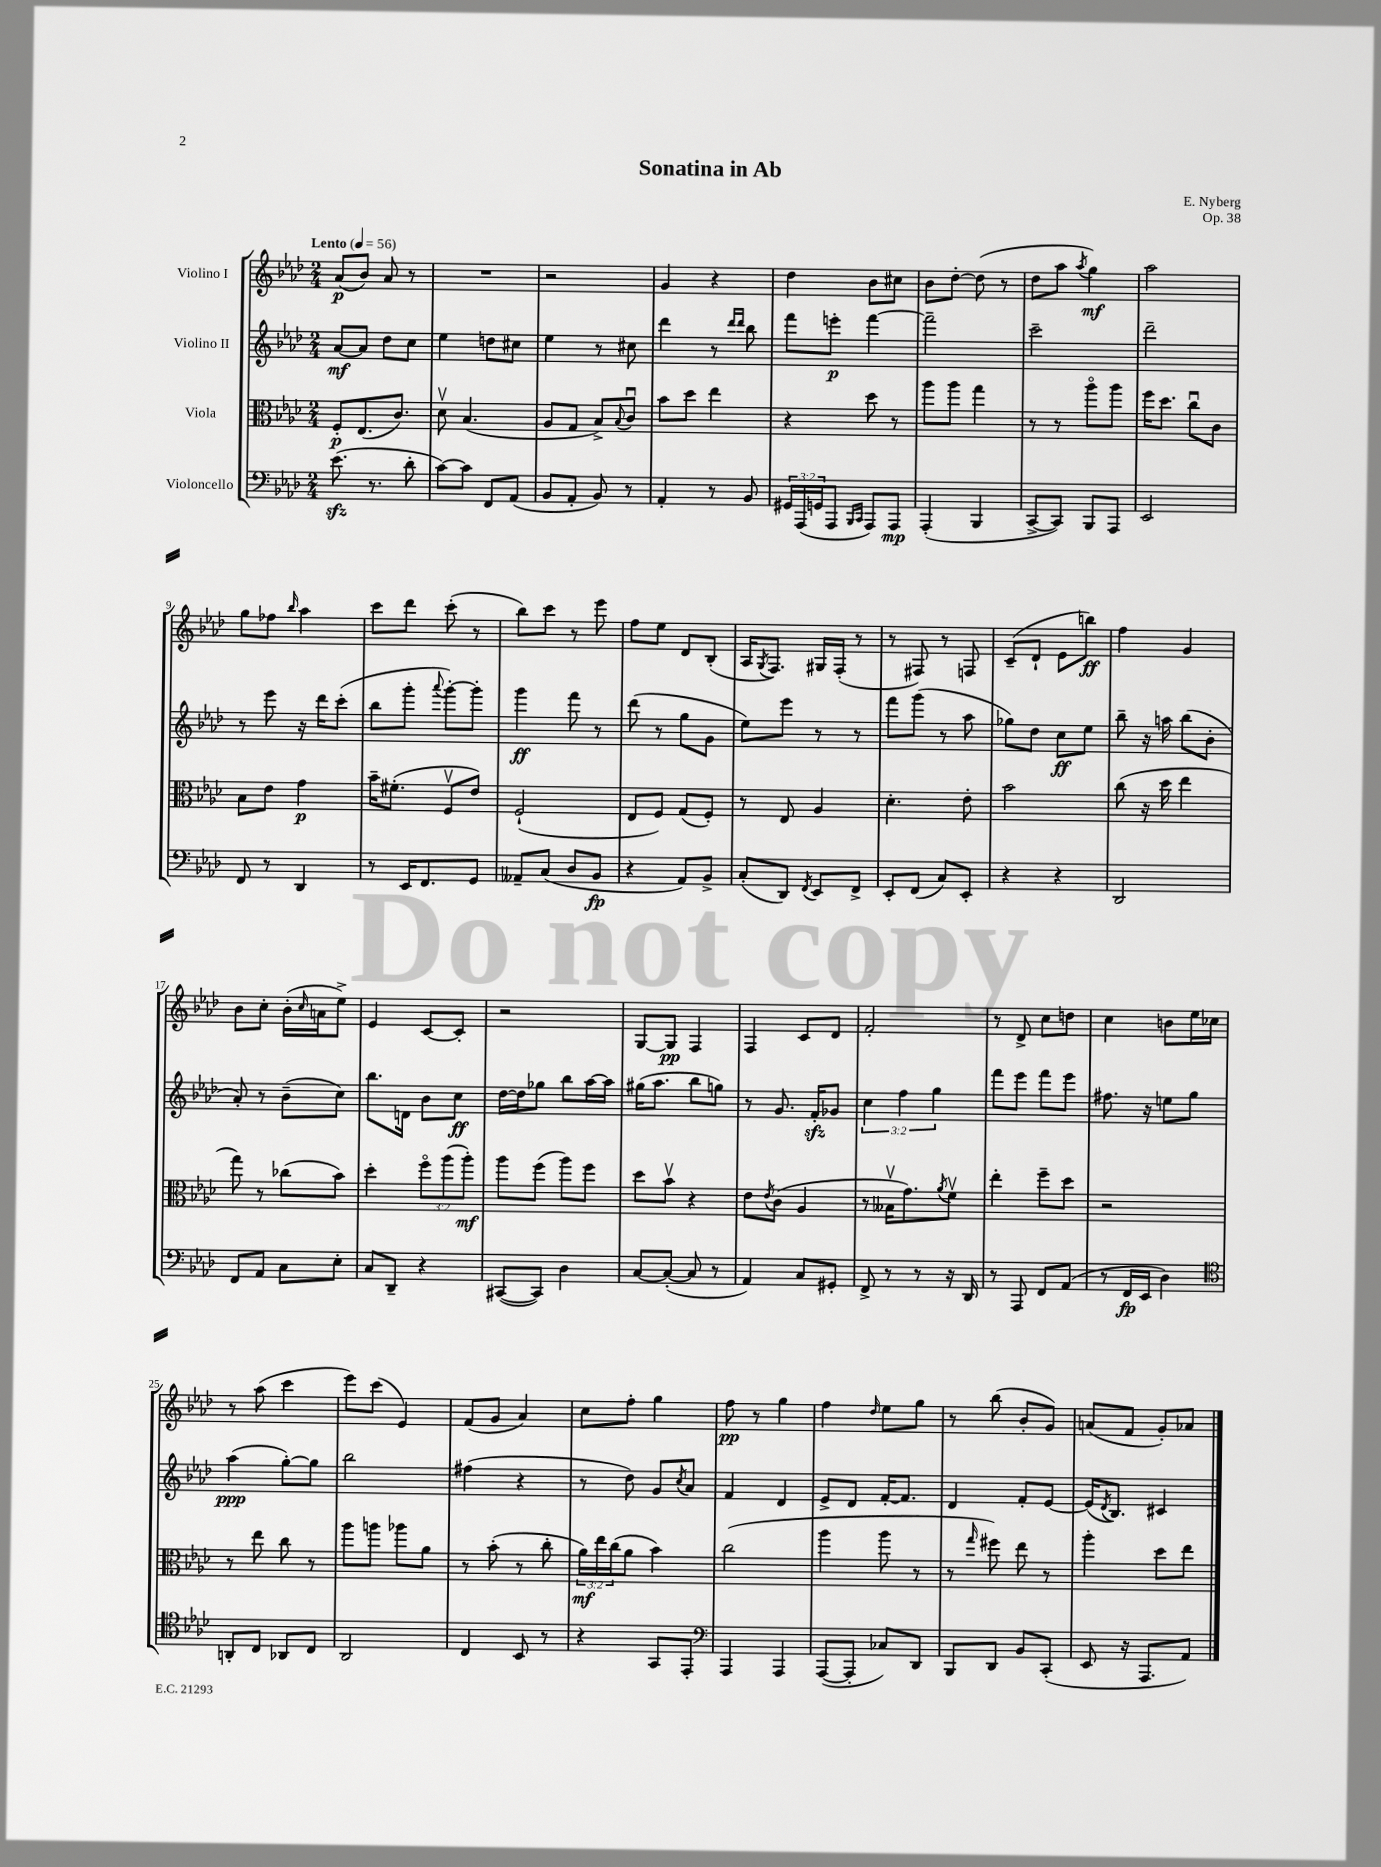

**kern	**dynam	**kern	**dynam	**kern	**dynam	**kern	**dynam
*part4	*part4	*part3	*part3	*part2	*part2	*part1	*part1
*staff4	*staff4	*staff3	*staff3	*staff2	*staff2	*staff1	*staff1
*I"Violoncello	*	*I"Viola	*	*I"Violino II	*	*I"Violino I	*
*clefF4	*	*clefC3	*	*clefG2	*	*clefG2	*
*k[b-e-a-d-]	*	*k[b-e-a-d-]	*	*k[b-e-a-d-]	*	*k[b-e-a-d-]	*
*M2/4	*	*M2/4	*	*M2/4	*	*M2/4	*
*MM56	*	*MM56	*	*MM56	*	*MM56	*
=1	=1	=1	=1	=1	=1	=1	=1
!	!	!	!	!	!	!LO:TX:a:B:t=Lento	!
(8.e-zz\	.	8F'/L	p	[8a-/L	mf	(8a-/L	p
.	.	(8.E-/	.	8a-/J]	.	8b-/J)	.
8.r	.	.	.	.	.	.	.
.	.	.	.	8dd-\L	.	8a-/	.
.	.	8.c/J)	.	.	.	.	.
8d-'\	.	.	.	8cc\J	.	8r	.
=2	=2	=2	=2	=2	=2	=2	=2
[8c\L)	.	8d-v\	.	4ee-\	.	2r	.
8c\J]	.	(4.B-/	.	.	.	.	.
8FF/L	.	.	.	8ddn\L	.	.	.
(8AA-/J	.	.	.	8cc#X\J	.	.	.
=3	=3	=3	=3	=3	=3	=3	=3
8BB-/L	.	8A-/L	.	4ee-\	.	2r	.
8AA-'/J	.	8G/J	.	.	.	.	.
8BB-/)	.	8B-^/L)	.	8r	.	.	.
.	.	8qqB-/	.	.	.	.	.
8r	.	8cu/J	.	8cc#X\	.	.	.
=4	=4	=4	=4	=4	=4	=4	=4
4AA-'/	.	8b-\L	.	4ddd-\	.	4g/	.
.	.	8dd-\J	.	.	.	.	.
8r	.	4ee-\	.	8r	.	4r	.
.	.	.	.	16qqddd-/LL	.	.	.
.	.	.	.	16qqddd-/JJ	.	.	.
8BB-/	.	.	.	8bb-\	.	.	.
=5	=5	=5	=5	=5	=5	=5	=5
24GG#X/LL	.	4r	.	8fff\L	.	4dd-\	.
(24AAA-/	.	.	.	.	.	.	.
24GGn/J	.	.	.	.	.	.	.
8AAA-/J	.	.	.	8eeen'\J	p	.	.
16qqBBB-/LL	.	.	.	.	.	.	.
16qqCC/JJ	.	.	.	.	.	.	.
8AAA-/L)	.	8dd-\	.	[4fff\	.	8b-\L	.
8AAA-/J	mp	8r	.	.	.	8cc#X\J	.
=6	=6	=6	=6	=6	=6	=6	=6
(4AAA-'/	.	8aa-\L	.	2fff~\]	.	8b-\L	.
.	.	8aa-\J	.	.	.	[8dd-'\J	.
4BBB-/	.	4gg\	.	.	.	(8dd-\]	.
.	.	.	.	.	.	8r	.
=7	=7	=7	=7	=7	=7	=7	=7
[8CC^/L	.	8r	.	2ccc~\	.	8dd-\L	.
8CC/J])	.	8r	.	.	.	8aa-\J	.
.	.	.	.	.	.	8qaa-/	.
8BBB-/L	.	8aa-\L	.	.	.	4gg\)	mf
8AAA-/J	.	8aa-\J	.	.	.	.	.
=8	=8	=8	=8	=8	=8	=8	=8
2EE-/	.	16ff\KL	.	2ddd-~\	.	2aa-\	.
.	.	8.dd-\J	.	.	.	.	.
.	.	8ccu\L	.	.	.	.	.
.	.	8c\J	.	.	.	.	.
!!LO:LB:g=z
=9	=9	=9	=9	=9	=9	=9	=9
8FF/	.	8B-\L	.	8r	.	8gg\L	.
8r	.	8e-\J	.	8eee-\	.	8ff-X\J	.
.	.	.	.	.	.	16qqbb-/	.
4DD-/	.	4g\	p	16r	.	4aa-\	.
.	.	.	.	16ddd-\KL	.	.	.
.	.	.	.	(8ccc'\J	.	.	.
=10	=10	=10	=10	=10	=10	=10	=10
8r	.	16b-~\KL	.	8bb-\L	.	8ccc\L	.
.	.	(8.f#X'\J	.	.	.	.	.
16EE-/KL	.	.	.	8ggg'\J	.	8ddd-\J	.
8.FF/	.	.	.	.	.	.	.
.	.	.	.	8qqaaa-/	.	.	.
.	.	8Fv/L	.	[8ggg'\L)	.	(8ccc'\	.
8GG/J	.	8e-/J)	.	8ggg'\J]	.	8r	.
=11	=11	=11	=11	=11	=11	=11	=11
8AA--X~/L	.	(2F`/	.	4ggg\	ff	8bb-\L)	.
(8C/J	.	.	.	.	.	8ccc\J	.
8D-/L	.	.	.	8fff\	.	8r	.
8BB-/J	fp	.	.	8r	.	8eee-\	.
=12	=12	=12	=12	=12	=12	=12	=12
4r	.	8E-/L	.	(8ddd-\	.	8ff\L	.
.	.	8F/J)	.	8r	.	8ee-\J	.
8AA-/L)	.	(8G/L	.	8gg\L	.	8d-/L	.
8BB-^/J	.	8F'/J)	.	8g\J	.	(8B-'/J	.
=13	=13	=13	=13	=13	=13	=13	=13
(8C'/L	.	8r	.	8ee-\L)	.	16A-/KL	.
.	.	.	.	.	.	8qG/	.
.	.	.	.	.	.	8.F/J)	.
8DD-/J)	.	8E-/	.	8eee-\J	.	.	.
8qFF/	.	.	.	.	.	.	.
8EE-/L	.	4A-/	.	8r	.	16G#X/LL	.
.	.	.	.	.	.	(16F'/JJ	.
8FF^/J	.	.	.	8r	.	8r	.
=14	=14	=14	=14	=14	=14	=14	=14
8EE-'/L	.	4.d-'\	.	8fff\L	.	8r	.
(8FF/J	.	.	.	(8ggg\J	.	8F#X/)	.
8C/L)	.	.	.	8r	.	8r	.
8EE-'/J	.	8e-'\	.	8aa-\	.	8Fn/	.
=15	=15	=15	=15	=15	=15	=15	=15
4r	.	2b-\	.	8gg-X\L)	.	(8c~/L	.
.	.	.	.	8dd-\J	.	8d-`/J	.
4r	.	.	.	8cc\L	ff	8e-\L	.
.	.	.	.	8ee-\J	.	8bbn\J)	ff
=16	=16	=16	=16	=16	=16	=16	=16
2DD-/	.	(8cc\	.	8bb-~\	.	4ff\	.
.	.	16r	.	16r	.	.	.
.	.	16dd-\	.	16aan\	.	.	.
.	.	4ee-\	.	(8bb-\L	.	4g/	.
.	.	.	.	8b-'\J	.	.	.
!!LO:LB:g=z
=17	=17	=17	=17	=17	=17	=17	=17
8FF/L	.	8gg\)	.	8a-'/)	.	8b-\L	.
8AA-/J	.	8r	.	8r	.	8cc'\J	.
8C\L	.	(8cc-X\L	.	(8b-~\L	.	(16b-'\LL	.
.	.	.	.	.	.	16qqcc/	.
.	.	.	.	.	.	16an\J	.
8E-'\J	.	8b-\J)	.	8cc\J)	.	8ee-^\J)	.
=18	=18	=18	=18	=18	=18	=18	=18
8C/L	.	4dd-'\	.	8.bb-\L	.	4e-/	.
8DD-~/J	.	.	.	.	.	.	.
.	.	.	.	16dn\Jk	.	.	.
4r	.	12ff\L	.	8b-\L	.	[8c/L	.
.	.	(12aa-\	.	.	.	.	.
.	.	.	.	8cc\J	ff	8c'/J]	.
.	.	12aa-'\J)	mf	.	.	.	.
=19	=19	=19	=19	=19	=19	=19	=19
([8CC#X/L	.	8aa-\L	.	[16dd-\LL	.	2r	.
.	.	.	.	16dd-\J]	.	.	.
8CC#/J])	.	(8ff\J	.	8gg-X\J	.	.	.
4D-\	.	8aa-\L)	.	8bb-\L	.	.	.
.	.	8ff\J	.	[16aa-\L	.	.	.
.	.	.	.	16aa-\JJ]	.	.	.
=20	=20	=20	=20	=20	=20	=20	=20
[8C/L	.	8dd-\L	.	(16gg#X\KL	.	[8G/L	.
.	.	.	.	8.aa-\J	.	.	.
(8C'/J_	.	8b-v\J	.	.	.	8G/J]	pp
8C/]	.	4r	.	8bb-\L	.	4F/	.
8r	.	.	.	8ggn\J)	.	.	.
=21	=21	=21	=21	=21	=21	=21	=21
4AA-/)	.	8e-\L	.	8r	.	4F/	.
.	.	8qe-/	.	.	.	.	.
.	.	(8c\J	.	8.g/	.	.	.
8C/L	.	4A-/	.	.	.	8c/L	.
.	.	.	.	16fzz'/KL	.	.	.
8GG#X'/J	.	.	.	8g-X/J	.	8d-/J	.
=22	=22	=22	=22	=22	=22	=22	=22
8FF^/	.	8r	.	6cc\	.	2f'/	.
8r	.	16B--Xv\KL	.	.	.	.	.
.	.	.	.	6ff\	.	.	.
.	.	8.g\)	.	.	.	.	.
8r	.	.	.	.	.	.	.
.	.	.	.	6gg\	.	.	.
.	.	8qa-/	.	.	.	.	.
16r	.	8fv\J	.	.	.	.	.
16DD-/	.	.	.	.	.	.	.
=23	=23	=23	=23	=23	=23	=23	=23
8r	.	4ee-'\	.	8fff\L	.	8r	.
8AAA-/	.	.	.	8eee-\J	.	8d-^/	.
8FF/L	.	8ff~\L	.	8fff\L	.	8cc\L	.
(8AA-/J	.	8dd-\J	.	8eee-\J	.	8ddn\J	.
=24	=24	=24	=24	=24	=24	=24	=24
8r	.	2r	.	8.ff#X\	.	4cc\	.
16FF/LL	fp	.	.	.	.	.	.
16EE-/JJ	.	.	.	16r	.	.	.
4D-\)	.	.	.	8een\L	.	8bn\L	.
.	.	.	.	8gg\J	.	16ee-\L	.
.	.	.	.	.	.	16cc-X\JJ	.
!!LO:LB:g=z
=25	=25	=25	=25	=25	=25	=25	=25
*clefC4	*	*	*	*	*	*	*
8AAn'/L	.	8r	.	(4aa-\	ppp	8r	.
8C/J	.	8ee-\	.	.	.	(8aa-\	.
8AA-X/L	.	8cc\	.	[8gg'\L)	.	4ccc\	.
8C/J	.	8r	.	8gg\J]	.	.	.
=26	=26	=26	=26	=26	=26	=26	=26
2AA-/	.	8aa-\L	.	2bb-\	.	8eee-\L)	.
.	.	8aan\J	.	.	.	(8ccc\J	.
.	.	8aa-X\L	.	.	.	4e-/)	.
.	.	8a-\J	.	.	.	.	.
=27	=27	=27	=27	=27	=27	=27	=27
4C/	.	8r	.	(4ff#X\	.	(8f/L	.
.	.	(8b-'\	.	.	.	8g/J	.
8BB-/	.	8r	.	4r	.	4a-/)	.
8r	.	8cc'\	.	.	.	.	.
=28	=28	=28	=28	=28	=28	=28	=28
4r	.	24a-\LL)	mf	8r	.	8cc\L	.
.	.	24ee-\	.	.	.	.	.
.	.	(24cc\J	.	.	.	.	.
.	.	8a-\J	.	8dd-\)	.	8ff'\J	.
8GG/L	.	4b-\)	.	8g/L	.	4gg\	.
.	.	.	.	8qcc/	.	.	.
8EE-'/J	.	.	.	8a-/J	.	.	.
=29	=29	=29	=29	=29	=29	=29	=29
*clefF4	*	*	*	*	*	*	*
4AAA-/	.	(2cc\	.	4f/	.	8ff\	pp
.	.	.	.	.	.	8r	.
4AAA-/	.	.	.	4d-/	.	4gg\	.
=30	=30	=30	=30	=30	=30	=30	=30
([8AAA-/L	.	4aa-\	.	8e-^/L	.	4ff\	.
8AAA-'/J]	.	.	.	8d-/J	.	.	.
.	.	.	.	.	.	16qqdd-/	.
8C-X/L)	.	8aa-\	.	[16f'/KL	.	8ee-\L	.
.	.	.	.	8.f/J]	.	.	.
8DD-/J	.	8r	.	.	.	8gg\J	.
=31	=31	=31	=31	=31	=31	=31	=31
8BBB-/L	.	8r	.	4d-/	.	8r	.
.	.	16qqgg/	.	.	.	.	.
8DD-/J	.	8ff#X\)	.	.	.	(8bb-\	.
8BB-/L	.	8ee-\	.	8f'/L	.	8b-'/L	.
(8CC'/J	.	8r	.	[8e-/J	.	8g/J)	.
=32	=32	=32	=32	=32	=32	=32	=32
8EE-/	.	4aa-'\	.	(16e-/KL]	.	(8an/L	.
.	.	.	.	8qd-/	.	.	.
.	.	.	.	8.B-/J)	.	.	.
16r	.	.	.	.	.	8f/J	.
8.AAA-/L	.	.	.	.	.	.	.
.	.	8dd-\L	.	4c#X/	.	8g'/L)	.
8AA-/J)	.	8ee-\J	.	.	.	8a-X/J	.
==	==	==	==	==	==	==	==
*-	*-	*-	*-	*-	*-	*-	*-
